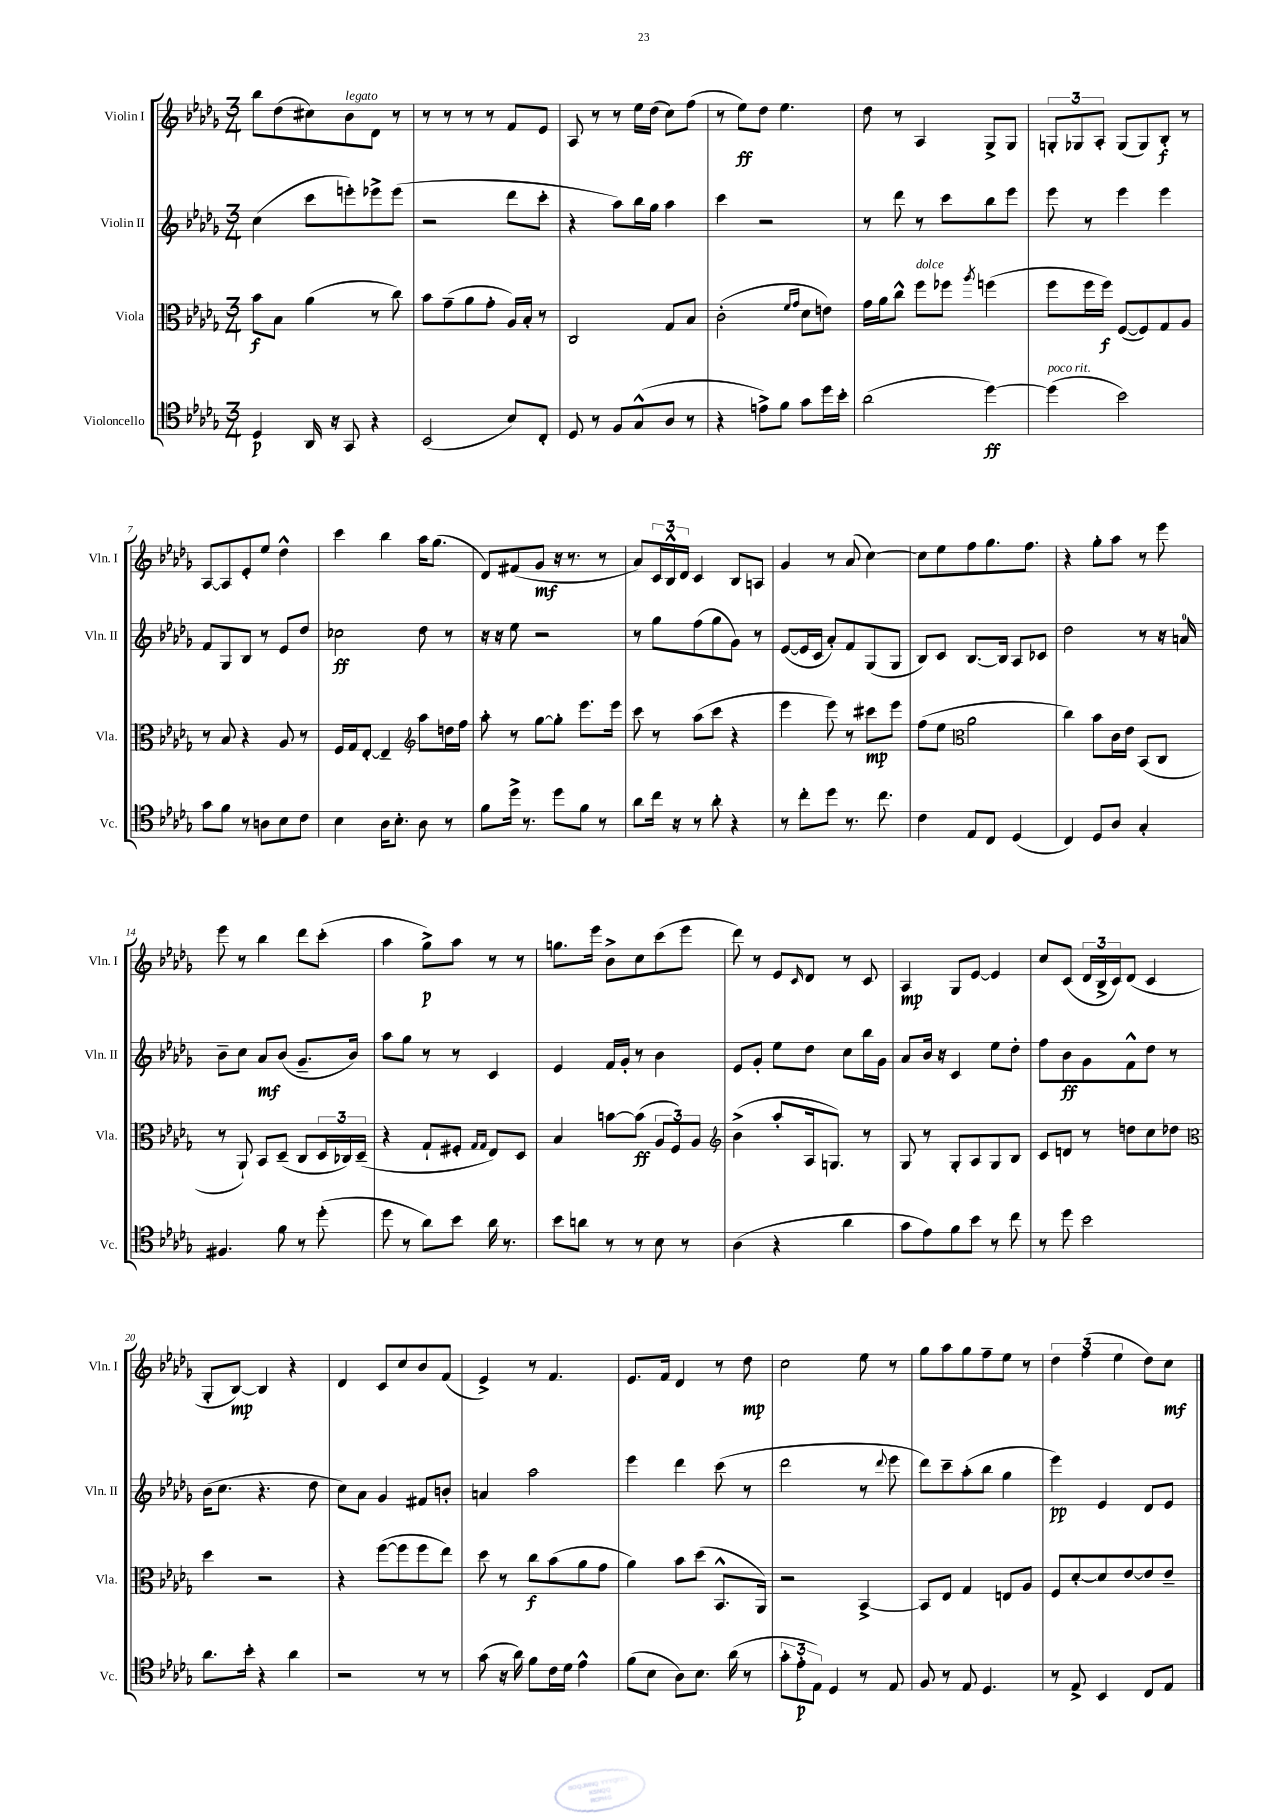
<<
\new StaffGroup <<
\new Staff = "s0" \with { instrumentName = "Violin I" shortInstrumentName = "Vln. I" } {
    \clef treble \key des \major \numericTimeSignature \time 3/4
    bes''8 des''8( cis''8) bes'8^\markup { \italic "legato" } des'8 r8 |
    r8 r8 r8 r8 f'8 ees'8 |
    aes8 r8 r8 ees''16 des''16( c''8) f''8( |
    r8 ees''8\ff) des''8 ees''4. |
    des''8 r8 aes4 ges8-> ges8 |
    \tuplet 3/2 { g8-. ges8 aes8-. } ges8( ges8) bes8-.\f r8 |
    aes8~ aes8 ees'8-. ees''8 des''4-^ |
    c'''4 bes''4 aes''16 ges''8.( |
    des'8) fis'8( ges'8\mf r16 r8. r8 |
    aes'8) \tuplet 3/2 { c'16 bes16-^ des'16 } c'4 bes8 a8 |
    ges'4 r8 aes'8( c''4~) |
    c''8 ees''8 f''8 ges''8. f''8. |
    r4 ges''8-. aes''8 r8 ees'''8 |
    ees'''8 r8 bes''4 des'''8 c'''8-.( |
    aes''4 ges''8->\p) aes''8 r8 r8 |
    g''8. ees'''16 bes'8-> c''8 c'''8( ees'''8 |
    des'''8) r8 ees'8 \grace { c'16 } des'8 r8 c'8 |
    aes4\mp ges8 ees'8~ ees'4 |
    c''8 c'8( \tuplet 3/2 { des'16 bes16-> c'16) } des'8( c'4 |
    ges8-. bes8~\mp) bes4 r4 |
    des'4 c'8 c''8 bes'8 f'8( |
    ees'4->) r8 f'4. |
    ees'8. f'16 des'4 r8 des''8\mp |
    c''2 ees''8 r8 |
    ges''8 aes''8 ges''8 f''8-- ees''8 r8 |
    \tuplet 3/2 { des''4 f''4( ees''4 } des''8) c''8\mf \bar "|." |
}
\new Staff = "s1" \with { instrumentName = "Violin II" shortInstrumentName = "Vln. II" } {
    \clef treble \key des \major \numericTimeSignature \time 3/4
    c''4( c'''8 e'''8-.) ees'''8-> ees'''8( |
    r2 des'''8 c'''8-. |
    r4 aes''8) bes''16 ges''16 aes''4 |
    c'''4 r2 |
    r8 des'''8 r8 c'''8 bes''8 ees'''8 |
    ees'''8 r8 ees'''4 ees'''4 |
    f'8 ges8 bes8 r8 ees'8 des''8 |
    ces''2\ff des''8 r8 |
    r16 r16 ees''8 r2 |
    r8 ges''8 f''8( ges''8 ges'8) r8 |
    ees'8~( ees'16 c'16 aes'8-.) f'8 ges8( ges8 |
    bes8) c'8 bes8.~ bes16 aes8 ces'8 |
    des''2 r8 r16 a'16-0 |
    bes'8-- c''8 aes'8\mf bes'8( ges'8.-- bes'16) |
    aes''8 ges''8 r8 r8 c'4 |
    ees'4 f'16 ges'16-. r8 bes'4 |
    ees'8 ges'8-. ees''8 des''8 c''8 bes''16 ges'16 |
    aes'8 bes'16 r16 c'4 ees''8 des''8-. |
    f''8 bes'8\ff ges'8 f'8-^ des''8 r8 |
    bes'16( c''8. r4. des''8 |
    c''8) aes'8 ges'4 fis'8 b'8-. |
    a'4 aes''2 |
    ees'''4 des'''4 c'''8( r8 |
    des'''2 r8 \appoggiatura { des'''8 } ees'''8 |
    des'''8) c'''8-- aes''8-.( bes''8 ges''4 |
    ees'''4\pp) ees'4 des'8 ees'8 \bar "|." |
}
\new Staff = "s2" \with { instrumentName = "Viola" shortInstrumentName = "Vla." } {
    \clef alto \key des \major \numericTimeSignature \time 3/4
    bes'8\f bes8 aes'4( r8 c''8) |
    bes'8 ges'8--( aes'8 ges'8-. aes16) bes16-. r8 |
    c2 ges8 bes8 |
    c'2-.( \grace { f'16 ges'16 } des'8 e'8) |
    ges'16 aes'16 c''8-^ f''8^\markup { \italic "dolce" } fes''8 \acciaccatura { aes''8 } f''4( |
    f''8 f''16 f''16\f) f8~( f8) ges8 aes8 |
    r8 bes8 r4 aes8 r8 |
    f16 ges16 ees8~-. ees4-- \clef treble aes''8 d''16 f''16 |
    aes''8-. r8 ges''8~ ges''8-. ees'''8. ees'''16 |
    c'''8 r8 aes''8( c'''8 r4 |
    ees'''4 ees'''8) r8 cis'''8\mp ees'''8 |
    f''8( ees''8 \clef alto aes'2 |
    c''4) bes'8 c'16 ees'16 bes,8( c8 |
    r8 aes,8-!) bes,8 des8--( c8 \tuplet 3/2 { des16 ces16) des16--( } |
    r4 ges8-! fis8-. \grace { ges16 ges16 } ees8) des8 |
    bes4 b'8~ b'8\ff( \tuplet 3/2 { aes8 f8) aes8 } |
    \clef treble bes'4->( aes''8-. aes16 g8.) r8 |
    ges8 r8 ges8-. aes8 ges8 bes8 |
    c'8 d'8 r8 d''8 c''8 des''8 |
    \clef alto des''4 r2 |
    r4 f''8~( f''8 f''8 ees''8) |
    des''8 r8 c''8\f bes'8( aes'8 ges'8 |
    aes'4) bes'8 des''8( bes,8.-^ aes,16) |
    r2 bes,4~-> |
    bes,8 ees8 ges4 e8 aes8 |
    f8 des'8~-. des'8 ees'8~ ees'8 ees'8-- \bar "|." |
}
\new Staff = "s3" \with { instrumentName = "Violoncello" shortInstrumentName = "Vc." } {
    \clef tenor \key des \major \numericTimeSignature \time 3/4
    des4\p aes,16 r16 ges,8 r4 |
    bes,2( bes8) c8-. |
    des8 r8 f8 ges8-^( aes8 r8 |
    r4 e'8->) f'8 ges'8 des''16 bes'16-. |
    aes'2( des''4~\ff) |
    des''4^\markup { \italic "poco rit." }( bes'2) |
    ges'8 f'8 r8 a8 bes8 c'8 |
    bes4 aes16 bes8.-. aes8 r8 |
    f'8 des''16-> r8. des''8 f'8 r8 |
    aes'8 c''16 r16 r8 aes'8-. r4 |
    r8 c''8-. des''8 r8. c''8. |
    c'4 ees8 c8 des4( |
    c4) des8 aes8 ges4-. |
    fis4. f'8 r8 des''8-.( |
    des''8 r8 aes'8) bes'8 aes'16 r8. |
    bes'8 a'8 r8 r8 bes8 r8 |
    aes4( r4 aes'4 |
    ges'8 ees'8) f'8 bes'8 r8 c''8 |
    r8 des''8 bes'2 |
    aes'8. bes'16-. r4 aes'4 |
    r2 r8 r8 |
    ges'8( r16 aes'16) f'8 c'16 des'16 ees'4-^ |
    f'8( bes8 aes8) bes8. aes'16( r8 |
    \tuplet 3/2 { ges'8-. ees'8-.\p ees8) } des4 r8 ees8 |
    f8 r8 ees8 des4. |
    r8 ees8-> bes,4 c8 ees8 \bar "|." |
}
>>
>>
